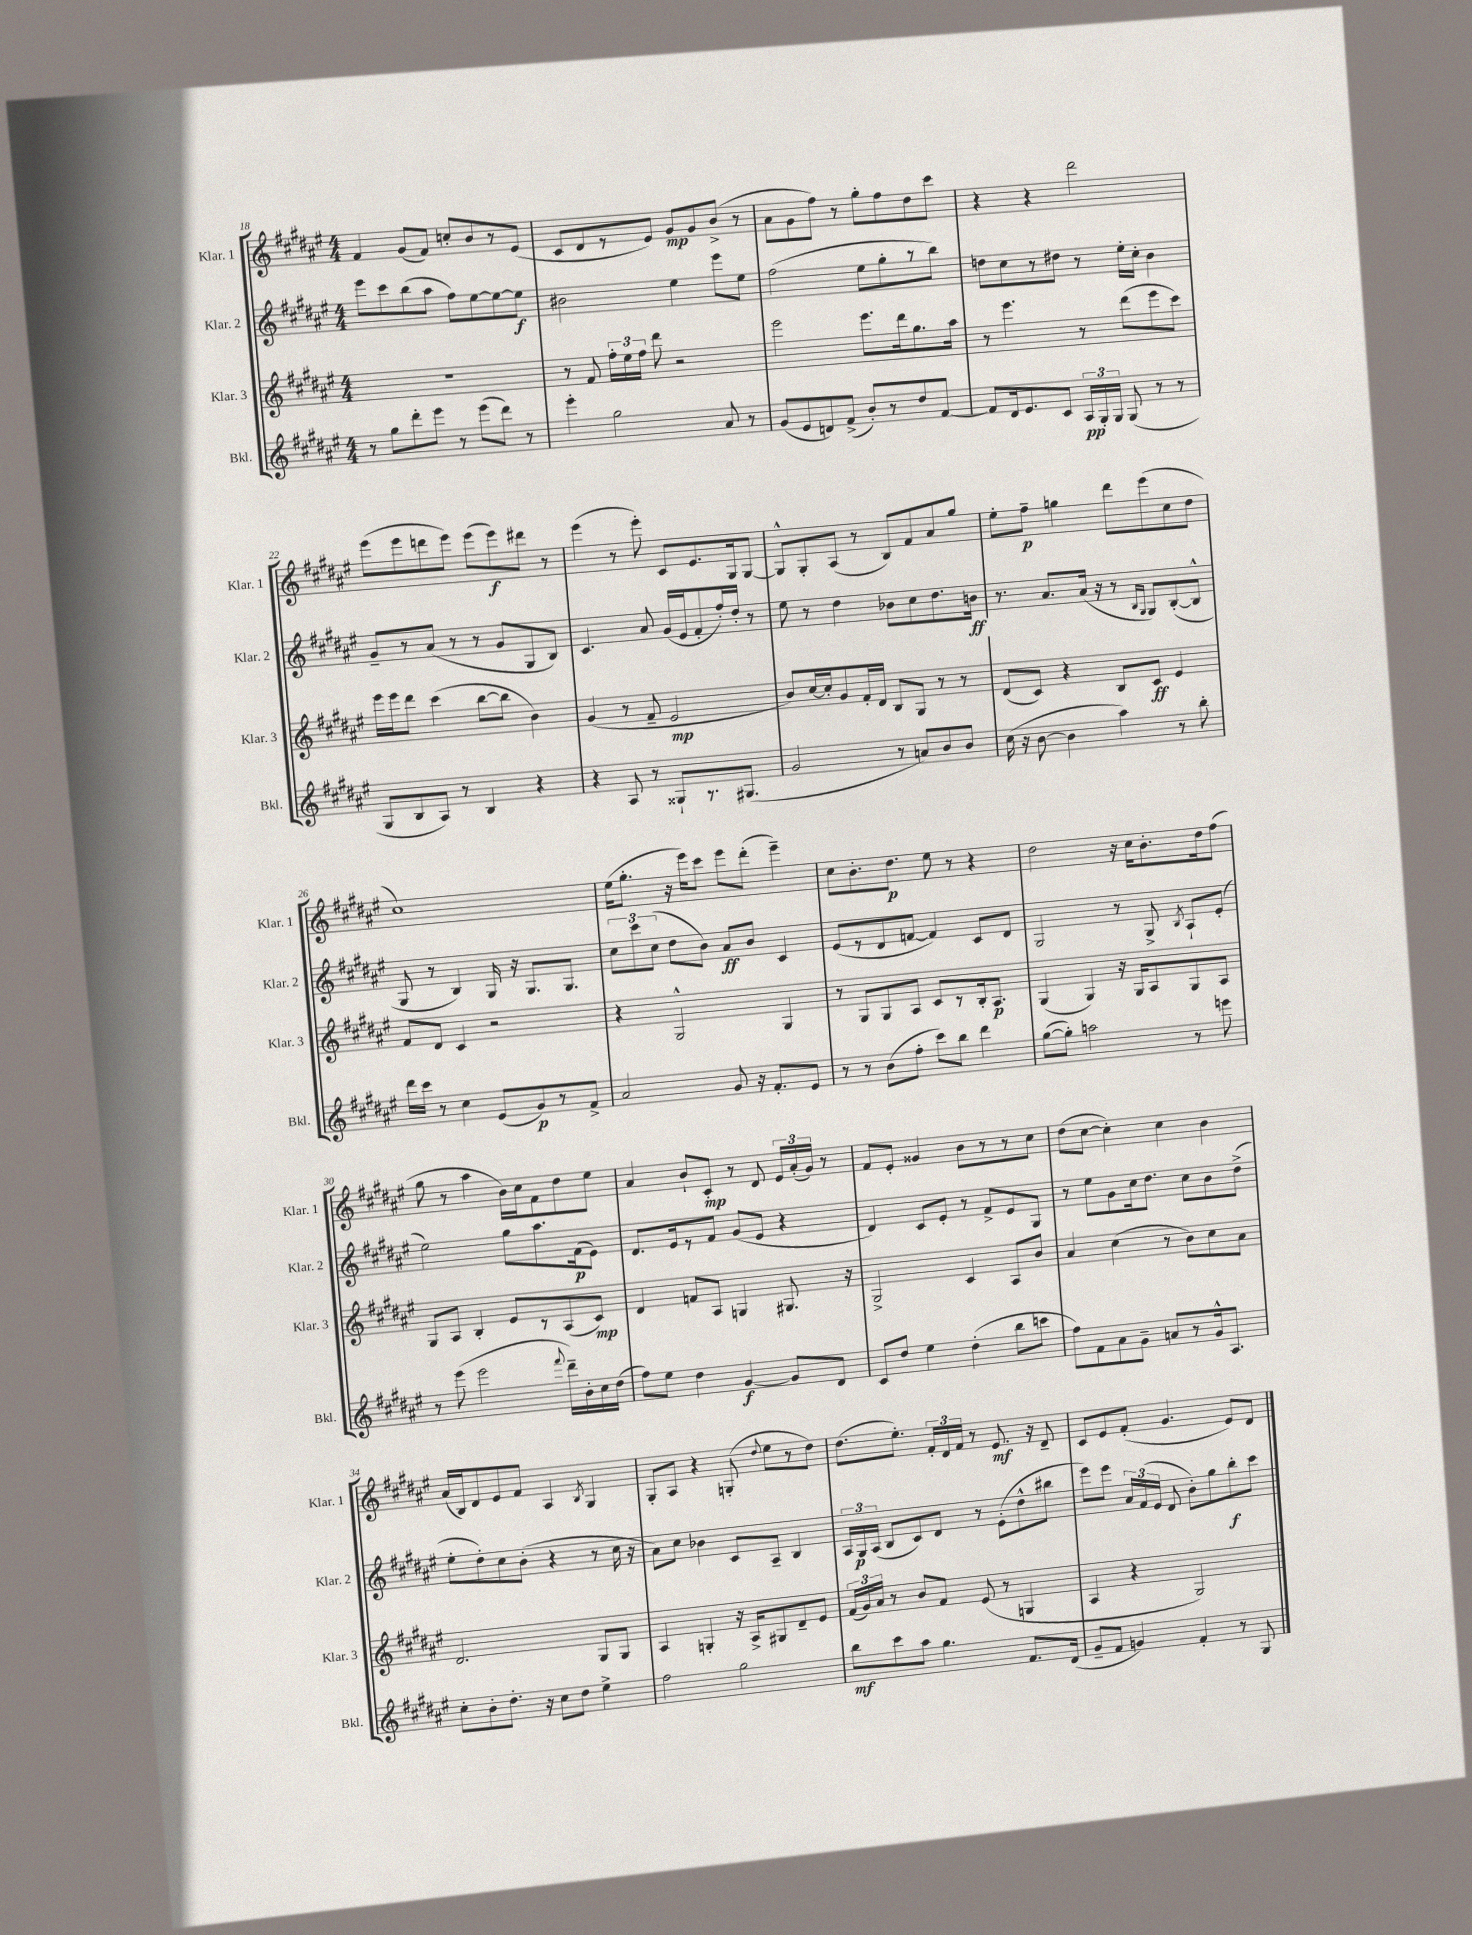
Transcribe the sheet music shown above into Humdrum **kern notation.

**kern	**dynam	**kern	**dynam	**kern	**dynam	**kern	**dynam
*part4	*part4	*part3	*part3	*part2	*part2	*part1	*part1
*staff4	*staff4	*staff3	*staff3	*staff2	*staff2	*staff1	*staff1
*I"Bkl.	*	*I"Klar. 3	*	*I"Klar. 2	*	*I"Klar. 1	*
*I'Bkl.	*	*I'Klar. 3	*	*I'Klar. 2	*	*I'Klar. 1	*
*clefG2	*	*clefG2	*	*clefG2	*	*clefG2	*
*k[f#c#g#d#a#e#]	*	*k[f#c#g#d#a#e#]	*	*k[f#c#g#d#a#e#]	*	*k[f#c#g#d#a#e#]	*
*M4/4	*	*M4/4	*	*M4/4	*	*M4/4	*
=18	=18	=18	=18	=18	=18	=18	=18
8r	.	1r	.	8eee#\L	.	4f#/	.
8gg#\L	.	.	.	8ccc#\	.	.	.
8ddd#'\	.	.	.	(8bb\	.	(8g#/L	.
8eee#\J	.	.	.	8aa#\J	.	8f#/J)	.
8r	.	.	.	8ff#\L)	.	8ccn'/L	.
(8eee#\L	.	.	.	[8ee#\	.	8b/	.
8ddd#\J)	.	.	.	8ee#\_	.	8r	.
8r	.	.	.	8ee#\J]	f	(8e#/J	.
=19	=19	=19	=19	=19	=19	=19	=19
4eee#'\	.	8r	.	2b#X\	.	8c#/L	.
.	.	8f#/	.	.	.	8d#/	.
2gg#\	.	24ff#'\LL	.	.	.	8r	.
.	.	24ee#\	.	.	.	.	.
.	.	24ff#\JJ	.	.	.	.	.
.	.	8ddd#\	.	.	.	8e#/J)	.
.	.	2r	.	4ee#\	.	8g#/L	mp
.	.	.	.	.	.	8g#/	.
8a#/	.	.	.	8eee#\L	.	(8b^/J	.
8r	.	.	.	8ee#\J	.	8r	.
=20	=20	=20	=20	=20	=20	=20	=20
(8g#/L	.	2eee#\	.	(2ff#\	.	8a#\L	.
8e#/	.	.	.	.	.	8g#\	.
8dn/)	.	.	.	.	.	8ff#\J)	.
(8f#^/J	.	.	.	.	.	8r	.
8b'/L)	.	8.eee#\L	.	8ee#\L	.	8gg#'\L	.
8r	.	.	.	8gg#'\	.	8ff#\	.
.	.	16ddd#\k	.	.	.	.	.
8dd#/	.	8.gg#\	.	8r	.	8dd#\	.
[8f#/J	.	.	.	8bb\J)	.	8ccc#\J	.
.	.	16aa#\Jk	.	.	.	.	.
=21	=21	=21	=21	=21	=21	=21	=21
8f#/L]	.	8r	.	8ddn\L	.	4r	.
16d#/k	.	4.eee#\	.	8cc#\	.	.	.
8.e#/	.	.	.	.	.	.	.
.	.	.	.	8r	.	4r	.
8c#/J	.	.	.	8dd#X\J	.	.	.
24A#/LL	pp	8r	.	8r	.	2ddd#\	.
24G#'/	.	.	.	.	.	.	.
24G#/JJ	.	.	.	.	.	.	.
(8G#/	.	(8ddd#\L	.	16ee#'\LL	.	.	.
.	.	.	.	16cc#'\JJ	.	.	.
8r	.	8eee#\	.	4b\	.	.	.
8r	.	8ccc#\J)	.	.	.	.	.
!!LO:LB:g=z
=22	=22	=22	=22	=22	=22	=22	=22
8G#/L	.	16eee#\LL	.	8g#~/L	.	(8eee#\L	.
.	.	16eee#\J	.	.	.	.	.
8B/	.	8ddd#\J	.	8r	.	8eee#\	.
8A#/J)	.	(4ccc#\	.	(8a#/J	.	8dddn\	.
8r	.	.	.	8r	.	8eee#\J)	.
4B/	.	[8bb\L	.	8r	.	(8eee#\L	.
.	.	8bb\J]	.	8g#/L	.	8eee#\)	f
4r	.	4b\)	.	8G#/	.	8ddd#X\J	.
.	.	.	.	8B/J)	.	8r	.
=23	=23	=23	=23	=23	=23	=23	=23
4r	.	(4g#/	.	4.c#/	.	(4eee#\	.
8A#/	.	8r	.	.	.	8r	.
8r	.	8f#~/	.	8a#/	.	8eee#'\)	.
8G##X`/L	.	2e#/	mp	(16g#/LL	.	8c#/L	.
.	.	.	.	16e#/J	.	.	.
8.r	.	.	.	8f#'/	.	8.e#/	.
.	.	.	.	16ff#'/L)	.	.	.
(8.G#X/J	.	.	.	16dd#'/JJ	.	16G#/k	.
.	.	.	.	8r	.	[8G#/J	.
=24	=24	=24	=24	=24	=24	=24	=24
2g#/	.	8b/L)	.	8ee#\	.	8G#^^/L]	.
.	.	[16cc#/L	.	8r	.	8G#'/	.
.	.	16cc#'/J]	.	.	.	.	.
.	.	8g#/	.	4dd#\	.	(8A#/J	.
.	.	16f#'/L	.	.	.	8r	.
.	.	16d#/JJ	.	.	.	.	.
8r	.	8B/L	.	8b-X\L	.	8B/L)	.
8an/L)	.	8G#/J	.	8cc#\	.	8f#/	.
8b/	.	8r	.	8.dd#\	.	8a#/	.
8b/J	.	8r	.	.	.	8gg#/J	.
.	.	.	.	16bn\Jk	ff	.	.
=25	=25	=25	=25	=25	=25	=25	=25
(16cc#\	.	(8d#/L	.	8.r	.	8ee#'\L	.
16r	.	.	.	.	.	.	.
[8b\	.	8c#/J)	.	.	.	8ff#~\J	p
.	.	.	.	8.a#/L	.	.	.
4b\]	.	4r	.	.	.	4ggn\	.
.	.	.	.	(16a#/Jk	.	.	.
.	.	.	.	16r	.	.	.
4aa#\)	.	8B/L	.	8r	.	8ddd#\L	.
.	.	.	.	16qqB/LL	.	.	.
.	.	.	.	16qqG#/JJ	.	.	.
.	.	8c#/J	ff	8G#/L)	.	(8eee#\	.
8r	.	4e#/	.	([8B'/	.	8cc#\	.
8bb'\	.	.	.	8B^^/J]	.	8dd#\J	.
!!LO:LB:g=z
=26	=26	=26	=26	=26	=26	=26	=26
16ddd#\LL	.	8f#/L	.	8G#/	.	1cc#)	.
16ccc#\JJ	.	.	.	.	.	.	.
8r	.	8d#/J	.	8r	.	.	.
4cc#\	.	4c#/	.	4B/)	.	.	.
(8e#/L	.	2r	.	16G#/	.	.	.
.	.	.	.	16r	.	.	.
8g#/)	p	.	.	8.G#/L	.	.	.
8r	.	.	.	.	.	.	.
.	.	.	.	8.G#/J	.	.	.
8f#^/J	.	.	.	.	.	.	.
=27	=27	=27	=27	=27	=27	=27	=27
2a#/	.	4r	.	12cc#\L	.	(16ee#\KL	.
.	.	.	.	.	.	8.gg#'\J	.
.	.	.	.	12ccc#\	.	.	.
.	.	.	.	(12cc#\J	.	.	.
.	.	2G#^^/	.	8dd#\L	.	16r	.
.	.	.	.	.	.	16eee#\KL)	.
.	.	.	.	8b\J)	.	8ccc#\J	.
8g#/	.	.	.	8a#/L	ff	8eee#\L	.
16r	.	.	.	8b/J	.	(8ddd#'\J	.
8.f#'/L	.	.	.	.	.	.	.
.	.	4G#/	.	4c#/	.	4eee#~\)	.
8e#/J	.	.	.	.	.	.	.
=28	=28	=28	=28	=28	=28	=28	=28
8r	.	8r	.	(8e#/L	.	8cc#\L	.
8r	.	8G#/L	.	8r	.	8.b'\	.
(8b\L	.	8G#/	.	8d#/	.	.	.
.	.	.	.	.	.	8.dd#\J	p
8ff#'\J	.	8A#/J	.	[8fn/J	.	.	.
8ccc#\L)	.	8c#/L	.	4f/])	.	8ee#\	.
8bb\J	.	8r	.	.	.	8r	.
4ddd#\	.	16B'/k	.	8c#/L	.	4r	.
.	.	8.A#/J	p	.	.	.	.
.	.	.	.	8d#/J	.	.	.
=29	=29	=29	=29	=29	=29	=29	=29
([8gg#\L	.	(4G#/	.	2G#/	.	2dd#\	.
8gg#'\J])	.	.	.	.	.	.	.
2aan\	.	4G#/)	.	.	.	.	.
.	.	16r	.	8r	.	16r	.
.	.	16G#/KL	.	.	.	16cc#\KL	.
.	.	8A#/	.	8G#^/	.	8.b'\	.
.	.	.	.	8qB/	.	.	.
8r	.	8G#/	.	8A#`/L	.	.	.
.	.	.	.	.	.	16dd#\k	.
8eeen\	.	8A#/J	.	(8e#'/J	.	(8ff#\J	.
!!LO:LB:g=z
=30	=30	=30	=30	=30	=30	=30	=30
8r	.	8G#/L	.	2ee#\)	.	8gg#\	.
(8eee#\	.	8A#/J	.	.	.	8r	.
2eee#\	.	4B'/	.	.	.	4aa#\	.
.	.	8e#/L	.	8gg#\L	.	16b\LL)	.
.	.	.	.	.	.	16cc#\J	.
.	.	8r	.	8.aa#\	.	8f#\	.
8qqfff#/	.	.	.	.	.	.	.
16ddd#~\LL)	.	(8A#/	.	.	.	8dd#\	.
16b'\	.	.	.	(16f#\k	p	.	.
16cc#\	.	8c#/J)	mp	8e#\J)	.	8ee#\J	.
(16dd#\JJ	.	.	.	.	.	.	.
=31	=31	=31	=31	=31	=31	=31	=31
8ff#\L)	.	4d#/	.	8.d#/L	.	4a#/	.
8ee#\J	.	.	.	.	.	.	.
.	.	.	.	16e#/k	.	.	.
4dd#\	.	8fn/L	.	8r	.	8b`/L	.
.	.	8A#/J	.	8f#/J	.	8c#'/J	mp
[4g#/	f	4Gn/	.	(8g#/L	.	8r	.
.	.	.	.	8e#/J	.	8d#/	.
8g#/L]	.	8.G#X/	.	4r	.	24e#/LL	.
.	.	.	.	.	.	(24a#'/	.
.	.	.	.	.	.	24g#/JJ)	.
8d#/J	.	.	.	.	.	8r	.
.	.	16r	.	.	.	.	.
=32	=32	=32	=32	=32	=32	=32	=32
8c#/L	.	2G#^/	.	4d#/)	.	8f#/L	.
8dd#/J	.	.	.	.	.	8e#'/J	.
4ee#\	.	.	.	8c#/L	.	4g##X/	.
.	.	.	.	8e#'/J	.	.	.
(4dd#'\	.	4c#/	.	8r	.	8b\L	.
.	.	.	.	8f#^/L	.	8r	.
8bb\L	.	8A#/L	.	8e#/	.	8r	.
8cccn\J	.	8b/J	.	8G#/J	.	8cc#\J	.
=33	=33	=33	=33	=33	=33	=33	=33
8ff#\L)	.	4a#/	.	8r	.	(8dd#\L	.
8f#\	.	.	.	8ee#\L	.	[8cc#\J	.
8a#\	.	(4cc#\	.	8g#\	.	4cc#'\])	.
8g#~\J	.	.	.	16cc#\k	.	.	.
.	.	.	.	8.dd#\J	.	.	.
8an/L	.	8r	.	.	.	4cc#\	.
8r	.	8b\L)	.	8cc#\L	.	.	.
16g#^^/k	.	8cc#\	.	8b\	.	4b\	.
8.A#/J	.	.	.	.	.	.	.
.	.	8a#\J	.	(8dd#^\J	.	.	.
!!LO:LB:g=z
=34	=34	=34	=34	=34	=34	=34	=34
8cc#'\L	.	2.d#/	.	8ee#'\L	.	(16a#/LL	.
.	.	.	.	.	.	16B/J)	.
8b'\	.	.	.	8dd#'\)	.	8d#/	.
8.dd#'\J	.	.	.	8cc#\	.	8e#/	.
.	.	.	.	(8b'\J	.	8f#/J	.
16r	.	.	.	.	.	.	.
8cc#\L	.	.	.	4r	.	4A#/	.
8dd#\J	.	.	.	.	.	.	.
.	.	.	.	.	.	8qB/	.
4ee#^\	.	8G#/L	.	8r	.	4G#/	.
.	.	8G#/J	.	16cc#\	.	.	.
.	.	.	.	16r	.	.	.
=35	=35	=35	=35	=35	=35	=35	=35
2ff#\	.	4A#/	.	8a#\L)	.	8G#'/L	.
.	.	.	.	8cc#\J	.	8A#/J	.
.	.	4Gn'/	.	4b-X\	.	4r	.
2gg#\	.	16r	.	8c#/L	.	(8Gn'/	.
.	.	16A#^/KL	.	.	.	.	.
.	.	.	.	.	.	8qqdd#/	.
.	.	8G#X/	.	8A#~/J	.	8ee#\L	.
.	.	8d#~/	.	4B/	.	8r	.
.	.	8e#/J	.	.	.	8dd#\J)	.
=36	=36	=36	=36	=36	=36	=36	=36
8bb\L	mf	(24f#/LL	.	24A#/LL	.	(8.dd#\L	.
.	.	24g#/)	.	24G#/	p	.	.
.	.	24a#/JJ	.	(24A#/JJ	.	.	.
8ccc#\	.	8r	.	8B/L	.	.	.
.	.	.	.	.	.	8.ee#'\J)	.
8aa#\J	.	8b/L	.	8c#/)	.	.	.
4.gg#\	.	8f#/J	.	8d#/J	.	24f#'/LL	.
.	.	.	.	.	.	24d#/	.
.	.	.	.	.	.	24f#/JJ	.
.	.	(8e#/	.	8r	.	8r	.
.	.	8r	.	(8e#'\L	.	8.e#/	mf
8.f#/L	.	4Gn/	.	8dd#^^\	.	.	.
.	.	.	.	.	.	16r	.
.	.	.	.	8bb#X\J	.	8d#~/	.
(16d#/Jk	.	.	.	.	.	.	.
=37	=37	=37	=37	=37	=37	=37	=37
8g#~/L	.	4A#/	.	8eee#\L)	.	8c#/L	.
8f#/J	.	.	.	8eee#\J	.	8e#/	.
4gn/)	.	4r	.	24a#/LL	.	(8f#'/J	.
.	.	.	.	(24f#/	.	.	.
.	.	.	.	24e#/JJ	.	.	.
.	.	.	.	8d#/	.	4.g#/	.
4f#'/	.	2G#/)	.	8b'\L)	.	.	.
.	.	.	.	8gg#\	.	.	.
8r	.	.	.	8bb'\	f	8e#/L)	.
8G#/	.	.	.	8ccc#\J	.	8d#/J	.
==	==	==	==	==	==	==	==
*-	*-	*-	*-	*-	*-	*-	*-
